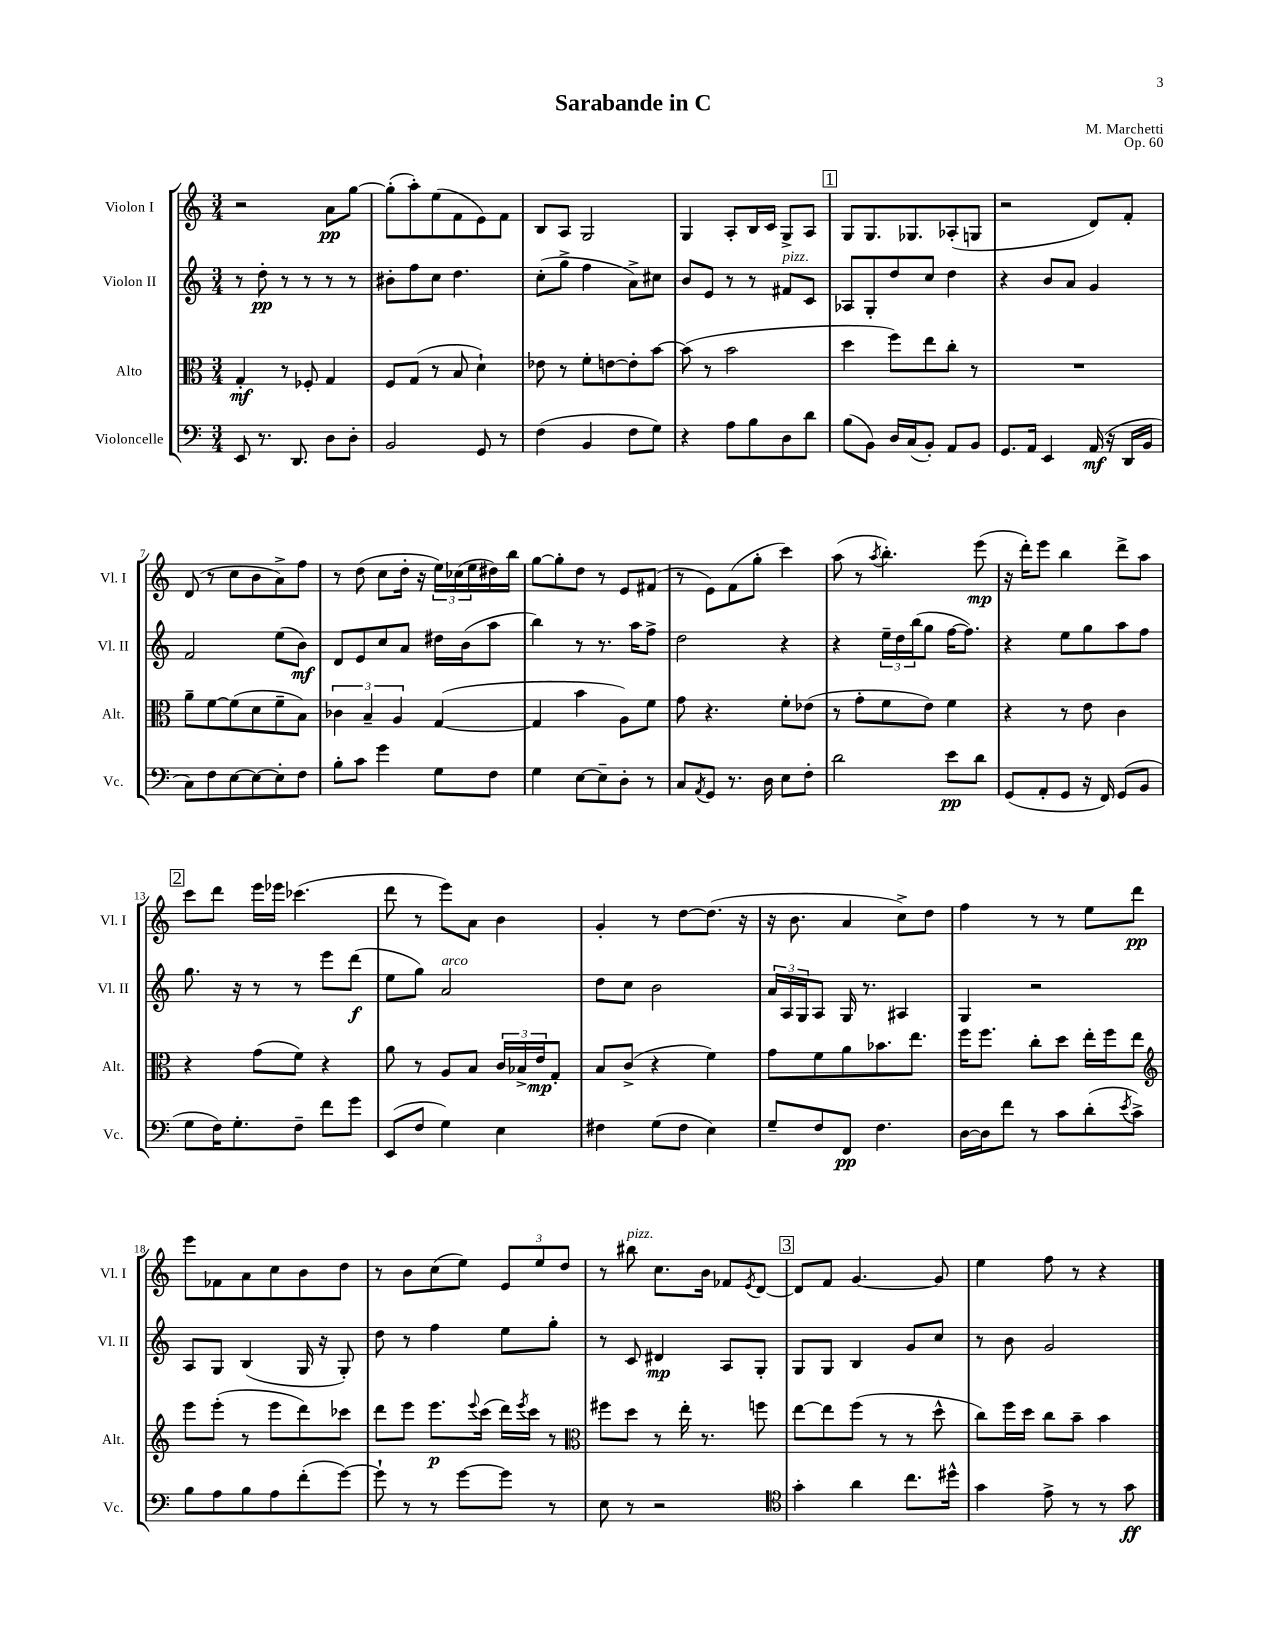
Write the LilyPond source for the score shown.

\header { title = "Sarabande in C" composer = "M. Marchetti" opus = "Op. 60" }
<<
\new StaffGroup <<
\new Staff = "s0" \with { instrumentName = "Violon I" shortInstrumentName = "Vl. I" } {
    \clef treble \key c \major \numericTimeSignature \time 3/4
    r2 a'8\pp g''8~ |
    g''8-.( a''8-.) e''8( f'8 e'8) f'8 |
    b8 a8 g2 |
    g4 a8-. b16 c'16 g8-> a8 |
    \mark \markup { \box "1" } g8 g8. ges8. aes8-.( g8 |
    r2 d'8) f'8-. |
    d'8( r8 c''8 b'8 a'8->) f''8 |
    r8 d''8( c''8 d''16-. r16 \tuplet 3/2 { e''16) ces''16( e''16 } dis''16) b''16 |
    g''8~ g''8-. d''8 r8 e'8 fis'8( |
    r8 e'8) f'8( g''8-. c'''4) |
    a''8( r8 \acciaccatura { a''8 } b''4.-.) e'''8\mp( |
    r16 d'''16-.) e'''8 b''4 d'''8-> a''8 |
    \mark \markup { \box "2" } c'''8 d'''8 e'''16 ees'''16 ces'''4.( |
    d'''8 r8 e'''8) a'8 b'4 |
    g'4-. r8 d''8~ d''8.( r16 |
    r16 b'8. a'4 c''8->) d''8 |
    f''4 r8 r8 e''8 d'''8\pp |
    e'''8 fes'8 a'8 c''8 b'8 d''8 |
    r8 b'8 c''8( e''8) \tuplet 3/2 { e'8 e''8 d''8 } |
    r8 bis''8^\markup { \italic "pizz." } c''8. b'16 fes'8 \acciaccatura { e'8 } d'8~ |
    \mark \markup { \box "3" } d'8 f'8 g'4.~ g'8 |
    e''4 f''8 r8 r4 \bar "|." |
}
\new Staff = "s1" \with { instrumentName = "Violon II" shortInstrumentName = "Vl. II" } {
    \clef treble \key c \major \numericTimeSignature \time 3/4
    r8 d''8-.\pp r8 r8 r8 r8 |
    bis'8-. f''8 c''8 d''4. |
    c''8-.( g''8-> f''4 a'8->) cis''8 |
    b'8 e'8 r8 r8 fis'8^\markup { \italic "pizz." } c'8 |
    \mark \markup { \box "1" } aes8 g8-. d''8 c''8 d''4 |
    r4 b'8 a'8 g'4 |
    f'2 e''8( b'8\mf) |
    d'8 e'8 c''8 a'8 dis''16 b'16( a''8 |
    b''4) r8 r8. a''16 f''8-> |
    d''2 r4 |
    r4 \tuplet 3/2 { e''16-- d''16 b''16( } g''8 f''16~ f''8.) |
    r4 e''8 g''8 a''8 f''8 |
    \mark \markup { \box "2" } g''8. r16 r8 r8 e'''8 d'''8\f( |
    e''8 g''8) a'2^\markup { \italic "arco" } |
    d''8 c''8 b'2 |
    \tuplet 3/2 { a'16 a16 g16 } a8 g16 r8. ais4 |
    g4 r2 |
    a8 g8 b4( g16 r16 g8-.) |
    d''8 r8 f''4 e''8 g''8-. |
    r8 c'8 dis'4\mp a8 g8-. |
    \mark \markup { \box "3" } g8 g8 b4 g'8 c''8 |
    r8 b'8 g'2 \bar "|." |
}
\new Staff = "s2" \with { instrumentName = "Alto" shortInstrumentName = "Alt." } {
    \clef alto \key c \major \numericTimeSignature \time 3/4
    g4-.\mf r8 fes8-. g4 |
    f8 g8( r8 b8 d'4-!) |
    ees'8 r8 f'8-. e'8~ e'8-. b'8~ |
    b'8( r8 b'2 |
    \mark \markup { \box "1" } d''4 f''8) e''8 c''8-. r8 |
    R2. |
    a'8-- f'8~ f'8( d'8 f'8-- b8) |
    \tuplet 3/2 { ces'4 b4-- a4 } g4~( |
    g4 b'4 a8) f'8 |
    g'8 r4. f'8-. ees'8( |
    r8 g'8-. f'8 e'8) f'4 |
    r4 r8 e'8 c'4 |
    \mark \markup { \box "2" } r4 g'8( f'8) r4 |
    a'8 r8 a8 b8 \tuplet 3/2 { c'16 bes16-> e'16\mp } g8-. |
    b8 c'8->( r4 f'4) |
    g'8 f'8 a'8 bes'8. e''8. |
    f''16 f''8. c''8-. d''8 e''16-. f''16 e''8 |
    \clef treble e'''8 e'''8-.( r8 e'''8 d'''8) ces'''8 |
    d'''8 e'''8 e'''8.\p \appoggiatura { e'''8 } c'''16( d'''16) \acciaccatura { e'''8 } c'''16 r8 |
    \clef alto fis''8 d''8 r8 e''16-. r8. f''8 |
    \mark \markup { \box "3" } e''8~ e''8 f''8( r8 r8 d''8-^ |
    c''8) f''16 d''16 c''8 b'8-- b'4 \bar "|." |
}
\new Staff = "s3" \with { instrumentName = "Violoncelle" shortInstrumentName = "Vc." } {
    \clef bass \key c \major \numericTimeSignature \time 3/4
    e,8 r8. d,8. d8 d8-. |
    b,2 g,8 r8 |
    f4( b,4 f8 g8) |
    r4 a8 b8 d8 d'8 |
    \mark \markup { \box "1" } b8( b,8) d16 c16( b,8-.) a,8 b,8 |
    g,8. a,16 e,4 a,16\mf( r16 d,16 b,16 |
    c8) f8 e8~ e8~ e8-. f8 |
    b8-. c'8 g'4 g8 f8 |
    g4 e8~ e8-- d8-. r8 |
    c8 \acciaccatura { a,8 } g,8 r8. d16 e8 f8-. |
    d'2 e'8\pp d'8 |
    g,8( a,8-. g,8 r16 f,16) g,8( b,8 |
    \mark \markup { \box "2" } g8 f16) g8.-. f8-- f'8 g'8 |
    e,8( f8 g4) e4 |
    fis4 g8( fis8 e4) |
    g8-- f8 f,8\pp f4. |
    d16~ d16 f'8 r8 c'8 d'8-.( \acciaccatura { e'8 } c'8->) |
    b8 a8 b8 a8 f'8-.( g'8~) |
    g'8-! r8 r8 g'8~ g'8 r8 |
    e8 r8 r2 |
    \mark \markup { \box "3" } \clef tenor g'4-. a'4 c''8. dis''16-^ |
    g'4 e'8-> r8 r8 g'8\ff \bar "|." |
}
>>
>>
